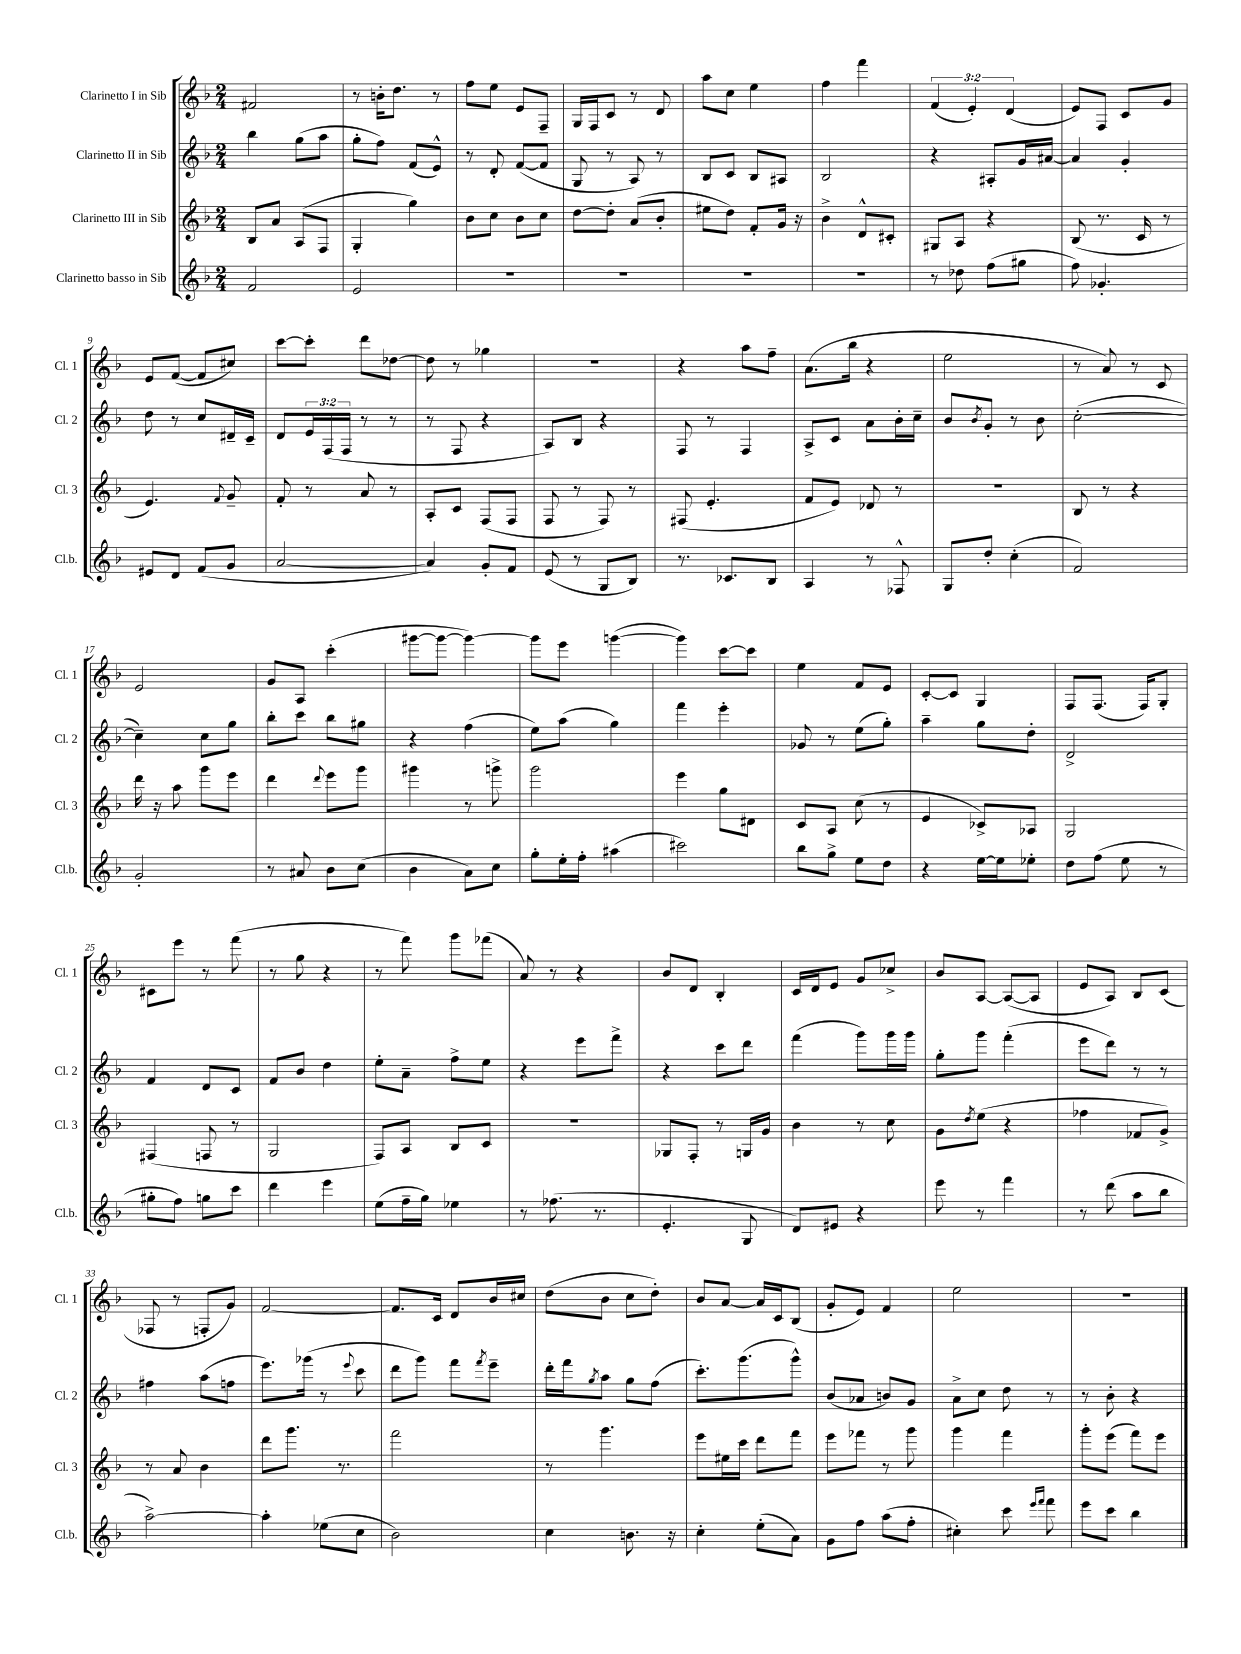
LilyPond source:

<<
\new StaffGroup <<
\new Staff = "s0" \with { instrumentName = "Clarinetto I in Sib" shortInstrumentName = "Cl. 1" } {
    \clef treble \key f \major \numericTimeSignature \time 2/4 \override Staff.TupletNumber.text = #tuplet-number::calc-fraction-text
    fis'2 |
    r8 b'16-. d''8. r8 |
    f''8 e''8 e'8 f8-- |
    g16 f16 c'8 r8 d'8 |
    a''8 c''8 e''4 |
    f''4 f'''4 |
    \tuplet 3/2 { f'4( e'4-.) d'4( } |
    e'8) f8 c'8 g'8 |
    e'8 f'8~( f'8 cis''8) |
    c'''8~ c'''8-. d'''8 des''8~ |
    des''8 r8 ges''4 |
    r2 |
    r4 a''8 f''8-- |
    a'8.( bes''16 r4 |
    e''2 |
    r8 a'8) r8 c'8 |
    e'2 |
    g'8 a8 c'''4-.( |
    gis'''8~ gis'''8~ gis'''4~) |
    gis'''8 e'''8 g'''4~( |
    g'''4) c'''8~ c'''8 |
    e''4 f'8 e'8 |
    c'8~-. c'8 g4 |
    f8 f8.( f16) g8-. |
    cis'8 e'''8 r8 f'''8( |
    r8 g''8 r4 |
    r8 f'''8) g'''8 fes'''8( |
    a'8) r8 r4 |
    bes'8 d'8 bes4-. |
    c'16 d'16 e'8 g'8 ces''8-> |
    bes'8 a8~ a8~( a8 |
    e'8 a8) bes8 c'8( |
    fes8 r8 f8-. g'8) |
    f'2~ |
    f'8. c'16 d'8 bes'16 cis''16 |
    d''8( bes'8 c''8 d''8-.) |
    bes'8 a'8~ a'16 c'16 bes8( |
    g'8-. e'8) f'4 |
    e''2 |
    r2 \bar "|." |
}
\new Staff = "s1" \with { instrumentName = "Clarinetto II in Sib" shortInstrumentName = "Cl. 2" } {
    \clef treble \key f \major \numericTimeSignature \time 2/4 \override Staff.TupletNumber.text = #tuplet-number::calc-fraction-text
    bes''4 g''8( a''8 |
    g''8-. f''8) f'8( e'8-^) |
    r8 d'8-. f'8~( f'8 |
    g8 r8 a8) r8 |
    bes8 c'8 bes8 ais8 |
    bes2 |
    r4 ais8-. g'16 ais'16~ |
    ais'4 g'4-. |
    d''8 r8 c''8 dis'16-- c'16-- |
    d'8 \tuplet 3/2 { e'16 f16( f16 } r8 r8 |
    r8 f8 r4 |
    a8) bes8 r4 |
    f8 r8 f4 |
    a8-> c'8 a'8 bes'16-. c''16-- |
    bes'8 \acciaccatura { bes'8 } g'8-. r8 bes'8 |
    c''2~-.( |
    c''4--) c''8 g''8 |
    bes''8-. c'''8 bes''8 gis''8 |
    r4 f''4( |
    e''8) a''8( g''4) |
    f'''4 e'''4-. |
    ges'8 r8 e''8( g''8-.) |
    a''4-- g''8 d''8-. |
    d'2-> |
    f'4 d'8 c'8 |
    f'8 bes'8 d''4 |
    e''8-. a'8-- f''8-> e''8 |
    r4 e'''8 f'''8-> |
    r4 c'''8 d'''8 |
    f'''4( g'''8) g'''16 g'''16 |
    g''8-. g'''8 f'''4-.( |
    e'''8 d'''8) r8 r8 |
    fis''4 a''8( f''8 |
    e'''8.) ges'''16( r8 \appoggiatura { e'''8 } c'''8 |
    d'''8 g'''8) f'''8 \acciaccatura { f'''8 } e'''8-- |
    d'''16-. f'''16 \acciaccatura { g''8 } a''8 g''8 f''8( |
    c'''8.-.) g'''8.( g'''8-^) |
    bes'8( aes'8 b'8) g'8 |
    a'8-> c''8 d''8 r8 |
    r8 bes'8-. r4 \bar "|." |
}
\new Staff = "s2" \with { instrumentName = "Clarinetto III in Sib" shortInstrumentName = "Cl. 3" } {
    \clef treble \key f \major \numericTimeSignature \time 2/4
    bes8 a'8 a8( f8 |
    g4-. g''4) |
    bes'8 c''8 bes'8 c''8 |
    d''8~ d''8-. a'8( bes'8-. |
    eis''8 d''8) f'8-. g'16 r16 |
    bes'4-> d'8-^ cis'8-. |
    gis8 a8 r4 |
    bes8( r8. c'16 r8 |
    e'4.) \appoggiatura { f'8 } g'8-- |
    f'8-. r8 a'8 r8 |
    a8-. c'8 f8( f8 |
    f8 r8 f8) r8 |
    fis8( e'4.-. |
    f'8 e'8) des'8 r8 |
    r2 |
    bes8 r8 r4 |
    d'''16 r16 a''8 g'''8 e'''8 |
    d'''4 \appoggiatura { d'''8 } e'''8 g'''8 |
    gis'''4 r8 g'''8-> |
    g'''2 |
    e'''4 g''8 dis'8 |
    c'8 a8 c''8( r8 |
    e'4 ces'8->) aes8 |
    g2 |
    fis4( f8 r8 |
    g2 |
    f8) a8 bes8 c'8 |
    R2 |
    ges8 f8-. r8 g16 g'16 |
    bes'4 r8 c''8 |
    g'8 \acciaccatura { d''8 } e''8( r4 |
    fes''4 fes'8 g'8->) |
    r8 a'8 bes'4 |
    d'''8 g'''8. r8. |
    f'''2 |
    r8 g'''4. |
    e'''8 eis''16 c'''16 d'''8 f'''8 |
    e'''8 fes'''8 r8 g'''8 |
    g'''4 f'''4 |
    g'''8-. e'''8( f'''8) e'''8 \bar "|." |
}
\new Staff = "s3" \with { instrumentName = "Clarinetto basso in Sib" shortInstrumentName = "Cl.b." } {
    \clef treble \key f \major \numericTimeSignature \time 2/4
    f'2 |
    e'2 |
    R2 |
    R2 |
    R2 |
    R2 |
    r8 des''8 f''8( gis''8 |
    f''8) ges'4.-. |
    eis'8 d'8 f'8( g'8 |
    a'2~ |
    a'4) g'8-. f'8 |
    e'8( r8 g8 bes8) |
    r8. ces'8. bes8 |
    a4 r8 fes8-^ |
    g8 d''8-. c''4-.( |
    f'2) |
    g'2-. |
    r8 ais'8 bes'8 c''8( |
    bes'4 a'8) c''8 |
    g''8-. e''16-. f''16-. ais''4( |
    cis'''2) |
    bes''8 g''8-> e''8 d''8 |
    r4 e''16~ e''16 ees''8-. |
    d''8 f''8( e''8 r8 |
    gis''8-. f''8) g''8 c'''8 |
    d'''4 e'''4 |
    e''8( f''16-- g''16) ees''4 |
    r8 fes''8.( r8. |
    e'4.-. g8 |
    d'8) eis'8 r4 |
    e'''8 r8 f'''4 |
    r8 d'''8( a''8 bes''8 |
    a''2~->) |
    a''4-. ees''8( c''8 |
    bes'2) |
    c''4 b'8. r16 |
    c''4-. e''8-.( a'8) |
    g'8 f''8 a''8( f''8-. |
    cis''4-.) c'''8 \grace { e'''16 f'''16 } f'''8 |
    e'''8 c'''8 bes''4 \bar "|." |
}
>>
>>
